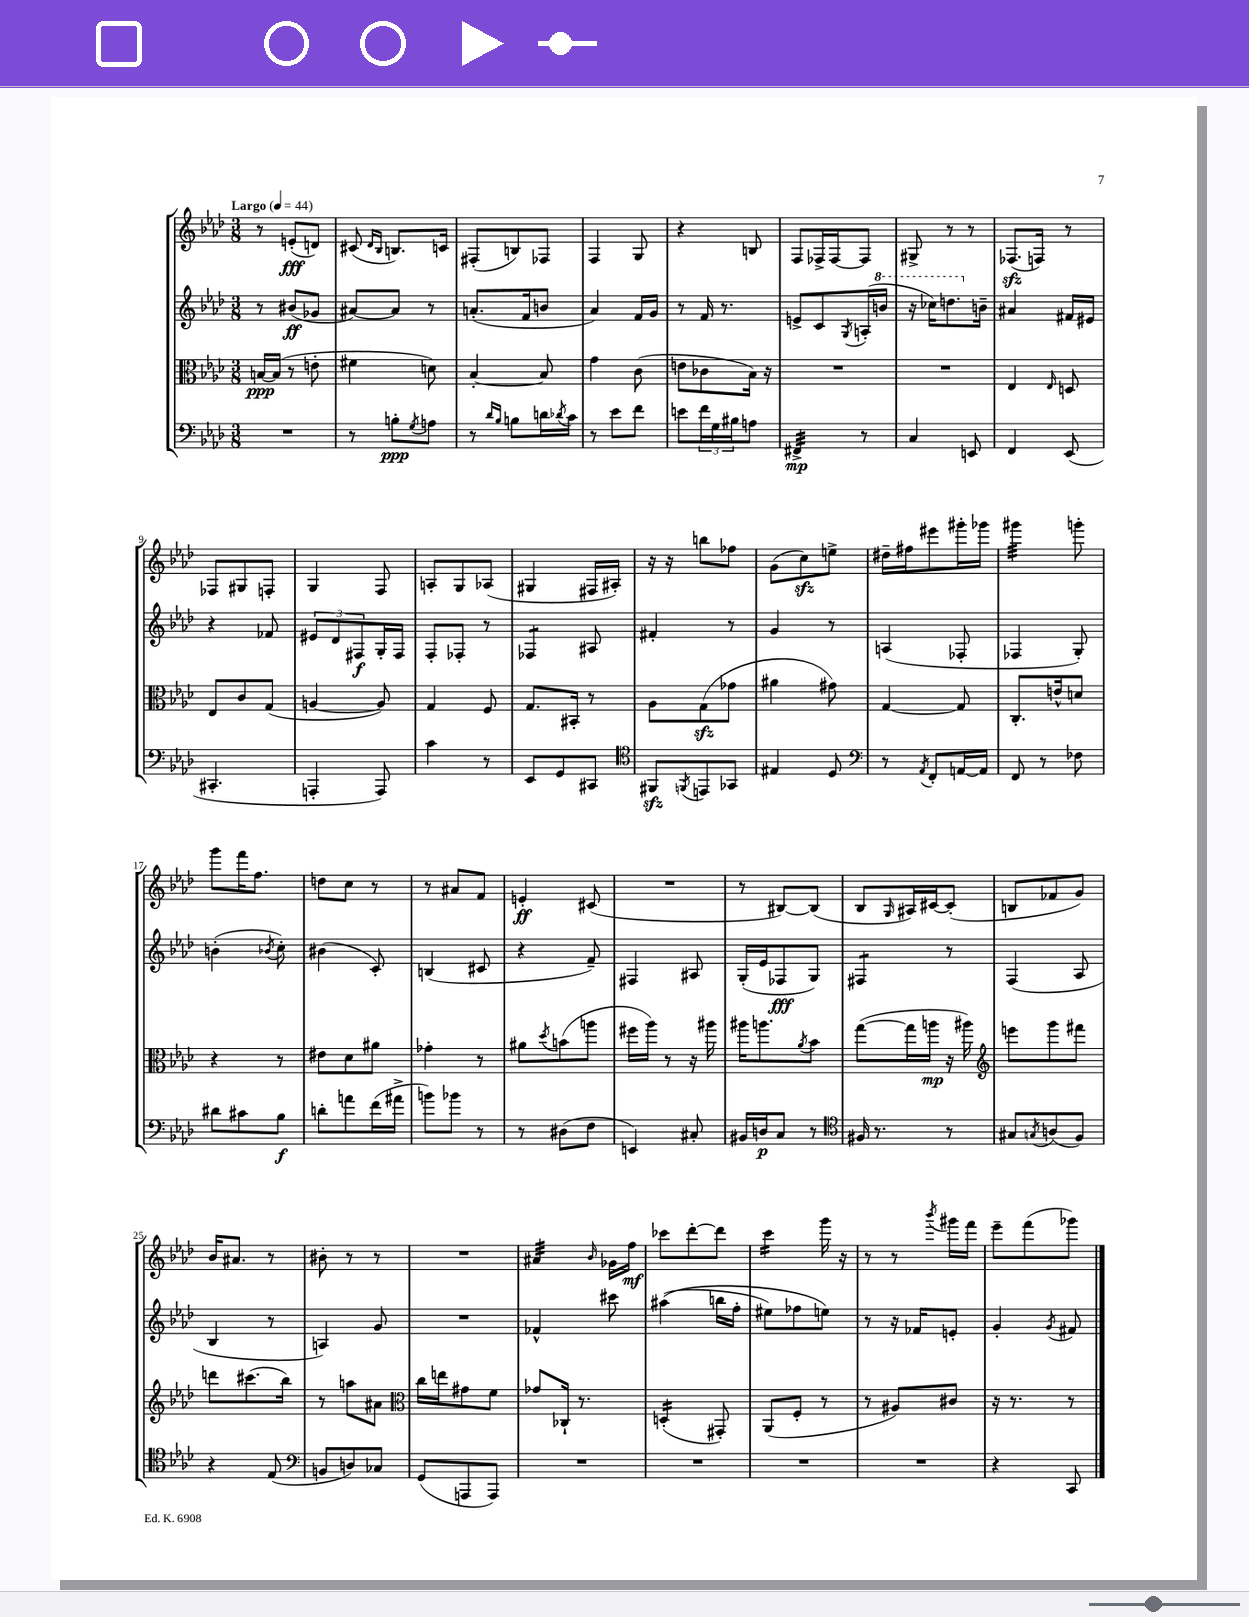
<<
\new StaffGroup <<
\new Staff = "s0" {
    \clef treble \key aes \major \numericTimeSignature \time 3/8 \tempo "Largo" 4 = 44
    r8 e'8-.\fff( d'8) |
    cis'8( \grace { des'16 bes16 } b8.) c'16 |
    fis8-.( b8) fes8 |
    f4 g8 |
    r4 b8 |
    f8 fes16-> fes16~ fes8 |
    gis8-> r8 r8 |
    fes8.\sfz( f16) r8 |
    fes8 gis8 f8-. |
    g4 f8 |
    a8-. g8 aes8( |
    gis4 fis16 ais16-.) |
    r16 r16 b''8 fes''8 |
    g'8( c''8\sfz) e''8-> |
    dis''16-- fis''16 eis'''8 gis'''16-. ges'''16 |
    gis'''4:32 g'''8-. |
    g'''8 f'''16 f''8. |
    d''8 c''8 r8 |
    r8 ais'8 f'8 |
    e'4-.\ff cis'8( |
    R4. |
    r8 bis8~) bis8( |
    bes8 \grace { g16 } ais16) cis'16~ cis'8-.( |
    b8 fes'8 g'8) |
    bes'16 ais'8. r8 |
    bis'8-. r8 r8 |
    R4. |
    ais'4:32 \grace { bes'16 } ges'16 f''16\mf |
    ces'''8 des'''8~-. des'''8 |
    c'''4:16 g'''16 r16 |
    r8 r8 \acciaccatura { bes'''8 } gis'''16 f'''16 |
    ees'''8-- f'''8( ges'''8) \bar "|." |
}
\new Staff = "s1" {
    \clef treble \key aes \major \numericTimeSignature \time 3/8
    r8 bis'8\ff( ges'8 |
    ais'8~) ais'8 r8 |
    a'8.-.( f'16 b'8 |
    aes'4) f'16 g'16 |
    r8 f'16 r8. |
    e'8-> c'8 \acciaccatura { g8 } a16-.( \ottava #1 b''16 |
    r16 ces'''16) d'''8. \ottava #0 b'16-- |
    ais'4 fis'16 eis'16 |
    r4 fes'8 |
    \tuplet 3/2 { eis'8 des'8 fis8\f } g16-. fis16 |
    f8-. fes8-. r8 |
    fes4:8 ais8 |
    fis'4-. r8 |
    g'4 r8 |
    a4( fes8-. |
    fes4 g8-.) |
    b'4-.( \acciaccatura { bes'8 } c''8-.) |
    bis'4( c'8-.) |
    b4( cis'8 |
    r4 f'8--) |
    fis4 ais8 |
    g16-.( ees'16 fes8\fff g8) |
    fis4:8 r8 |
    f4( aes8 |
    bes4 r8 |
    a4) g'8 |
    R4. |
    fes'4-^ cis'''8 |
    ais''4(\( b''16 f''16-. |
    eis''8) fes''8 e''8\) |
    r8 r16 fes'16 e'8-. |
    g'4-. \acciaccatura { g'8 } fis'8 \bar "|." |
}
\new Staff = "s2" {
    \clef alto \key aes \major \numericTimeSignature \time 3/8
    b16~\ppp b16( r8 e'8-. |
    fis'4 d'8) |
    bes4~-. bes8 |
    g'4 c'8( |
    e'8 ces'8 bes16) r16 |
    R4. |
    R4. |
    ees4 \grace { ees16 } d8 |
    ees8 c'8 g8( |
    a4~ a8) |
    g4 f8 |
    g8. bis,16-. r8 |
    aes8 g8\sfz( ges'8 |
    ais'4 gis'8) |
    g4~ g8 |
    c8.-. e'16-^ d'8 |
    r4 r8 |
    eis'8 des'8 ais'8 |
    ges'4-. r8 |
    ais'8 \acciaccatura { des''8 } b'8( a''8 |
    fis''16 aes''16) r8 r16 ais''16 |
    ais''16 a''8. \acciaccatura { aes'8 } bes'8 |
    g''8~( g''16 a''16\mp r16 ais''16) |
    \clef treble e'''8 g'''8 fis'''8 |
    d'''8 cis'''8.( bes''16) |
    r8 a''8 ais'8 |
    \clef alto c''16 e''16 gis'8 f'8 |
    ges'8 ces16-! r8. |
    d4:16-.( gis,8-.) |
    aes,8( f8-. r8 |
    r8 ais8) cis'8 |
    r16 r8. r8 \bar "|." |
}
\new Staff = "s3" {
    \clef bass \key aes \major \numericTimeSignature \time 3/8
    R4. |
    r8 b8-.\ppp \acciaccatura { g8 } a8 |
    r8 \grace { des'16 bes16 } b8 d'16 \acciaccatura { des'8 } c'16 |
    r8 ees'8 f'8 |
    e'8 \tuplet 3/2 { f'16 g16 bis16 } a8 |
    fis,4:32->\mp r8 |
    c4 e,8 |
    f,4 ees,8( |
    cis,4.-. |
    a,,4-. a,,8) |
    c'4 r8 |
    ees,8 g,8 cis,8 |
    \clef tenor fis,8\sfz \acciaccatura { f,8 } e,8 ges,8 |
    eis4 des8 |
    \clef bass r8 \acciaccatura { aes,8 } f,8-. a,16~ a,16 |
    f,8 r8 fes8 |
    dis'8 cis'8 bes8\f |
    d'8-. a'8 f'16( ais'16-> |
    b'8) bes'8 r8 |
    r8 dis8( f8 |
    e,4) cis8-. |
    bis,16 d16\p c8 r8 |
    \clef tenor fis16 r8. r8 |
    gis8 \acciaccatura { g8 } a8( f8) |
    r4 ees8( |
    \clef bass b,8 d8) ces8 |
    g,8( a,,8 a,,8) |
    R4. |
    R4. |
    R4. |
    R4. |
    r4 c,8 \bar "|." |
}
>>
>>
